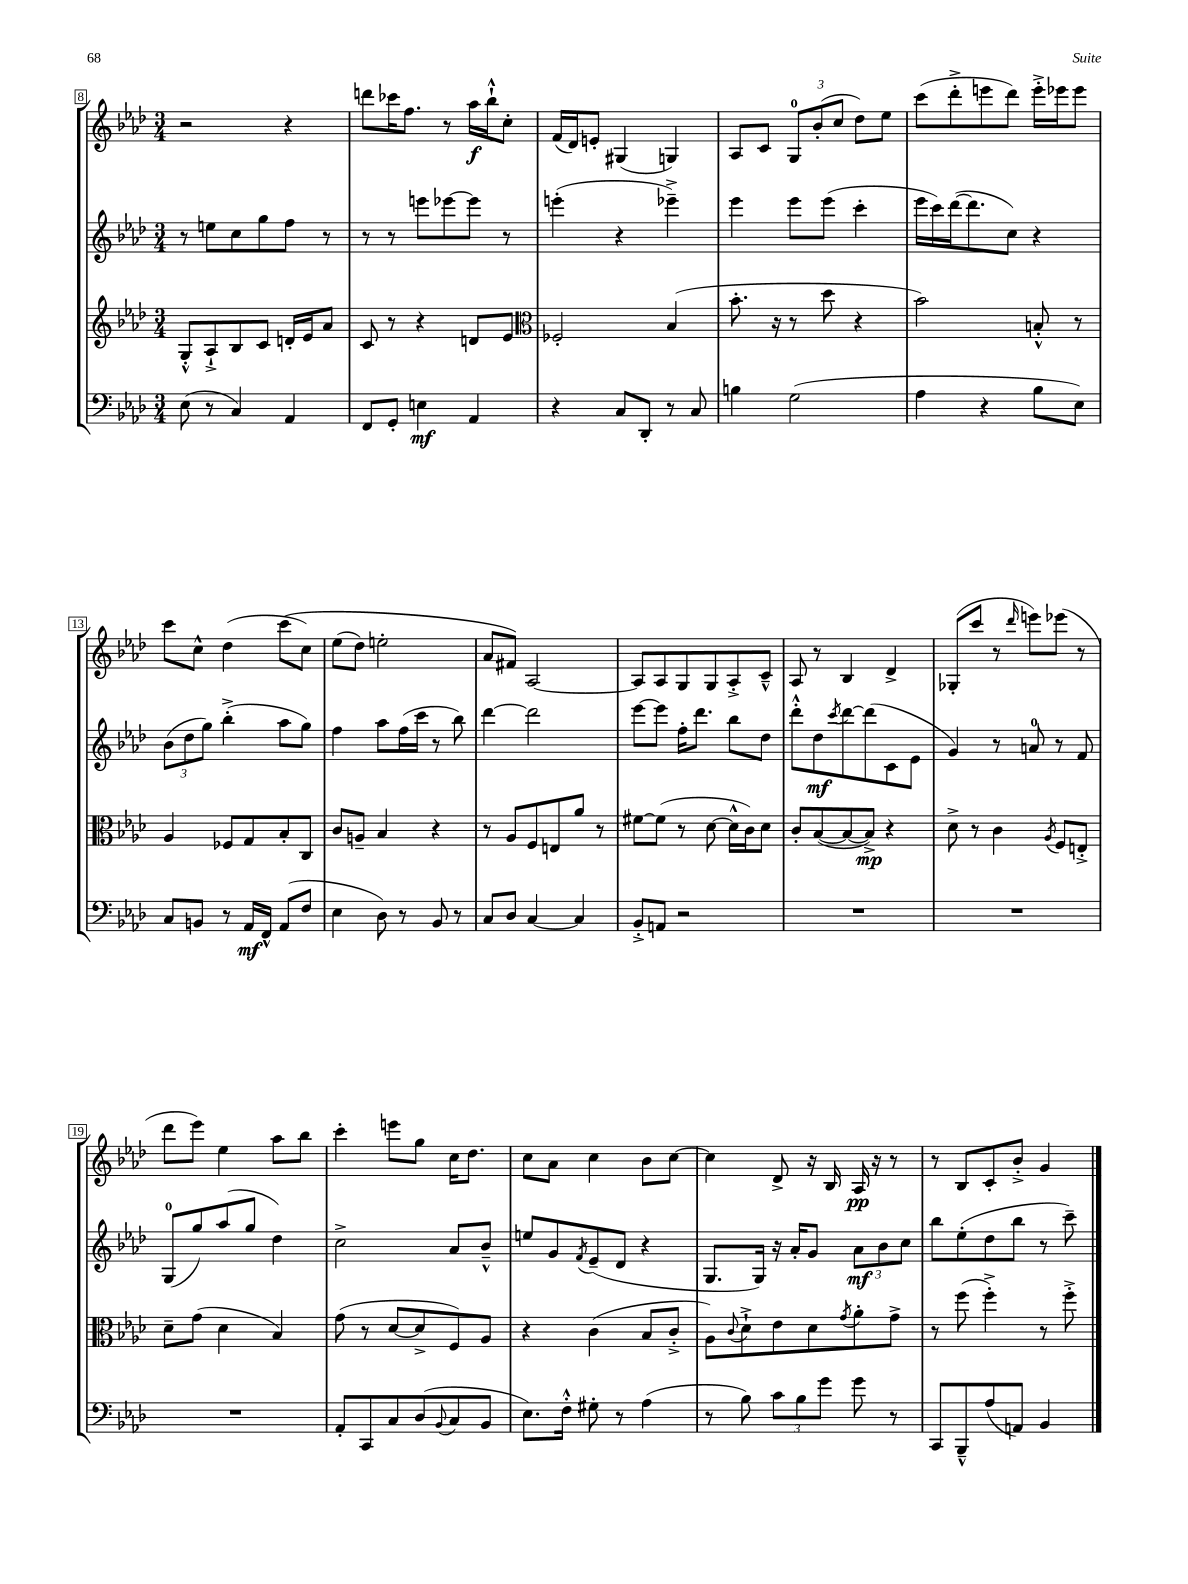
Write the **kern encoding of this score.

**kern	**dynam	**kern	**dynam	**kern	**dynam	**kern	**dynam
*part4	*part4	*part3	*part3	*part2	*part2	*part1	*part1
*staff4	*staff4	*staff3	*staff3	*staff2	*staff2	*staff1	*staff1
*clefF4	*	*clefG2	*	*clefG2	*	*clefG2	*
*k[b-e-a-d-]	*	*k[b-e-a-d-]	*	*k[b-e-a-d-]	*	*k[b-e-a-d-]	*
*M3/4	*	*M3/4	*	*M3/4	*	*M3/4	*
=8	=8	=8	=8	=8	=8	=8	=8
(8E-\	.	8G'^^/L	.	8r	.	2r	.
8r	.	8A-`^/	.	8een\L	.	.	.
4C/)	.	8B-/	.	8cc\	.	.	.
.	.	8c/J	.	8gg\	.	.	.
4AA-/	.	16dn'/LL	.	8ff\J	.	4r	.
.	.	16e-/J	.	.	.	.	.
.	.	8a-/J	.	8r	.	.	.
=9	=9	=9	=9	=9	=9	=9	=9
8FF/L	.	8c/	.	8r	.	8dddn\L	.
8GG'/J	.	8r	.	8r	.	16ccc-X\K	.
.	.	.	.	.	.	8.ff\J	.
4En\	mf	4r	.	8eeen\L	.	.	.
.	.	.	.	[8eee-X\	.	8r	.
4AA-/	.	8dn/L	.	8eee-\J]	.	16aa-\LL	f
.	.	.	.	.	.	16bb-`^^\J	.
.	.	8e-/J	.	8r	.	8cc'\J	.
=10	=10	=10	=10	=10	=10	=10	=10
*	*	*clefC3	*	*	*	*	*
4r	.	2F-X'/	.	(4eeen'\	.	(16f/LL	.
.	.	.	.	.	.	16d-/J)	.
.	.	.	.	.	.	8en'/J	.
8C/L	.	.	.	4r	.	(4G#X/	.
8DD-'/J	.	.	.	.	.	.	.
8r	.	(4B-/	.	4eee-X~^\)	.	4Gn/)	.
8C/	.	.	.	.	.	.	.
=11	=11	=11	=11	=11	=11	=11	=11
4Bn\	.	8.b-'\	.	4eee-\	.	8A-/L	.
.	.	.	.	.	.	8c/J	.
.	.	16r	.	.	.	.	.
(2G\	.	8r	.	8eee-\L	.	12G/L	.
.	.	.	.	.	.	(12b-'/	.
.	.	8dd-\	.	(8eee-\J	.	.	.
.	.	.	.	.	.	12cc/J	.
.	.	4r	.	4ccc'\	.	8dd-\L)	.
.	.	.	.	.	.	8ee-\J	.
=12	=12	=12	=12	=12	=12	=12	=12
4A-\	.	2b-\)	.	16eee-\LL	.	(8ccc\L	.
.	.	.	.	16ccc\)	.	.	.
.	.	.	.	([16ddd-\J	.	8ddd-'^\	.
.	.	.	.	8.ddd-\]	.	.	.
4r	.	.	.	.	.	8eeen\	.
.	.	.	.	8cc\J)	.	8ddd-\J)	.
8B-\L	.	8Bn'^^/	.	4r	.	16eee'^\LL	.
.	.	.	.	.	.	16eee-X\J	.
8E-\J)	.	8r	.	.	.	8eee-\J	.
!!LO:LB:g=z
=13	=13	=13	=13	=13	=13	=13	=13
8C/L	.	4A-/	.	(12b-\L	.	8ccc\L	.
.	.	.	.	12dd-\	.	.	.
8BBn/J	.	.	.	.	.	8cc^^\J	.
.	.	.	.	12gg\J)	.	.	.
8r	.	8F-X/L	.	(4bb-'^\	.	(4dd-\	.
16AA-/LL	mf	8G/	.	.	.	.	.
16FF^^/JJ	.	.	.	.	.	.	.
(8AA-/L	.	8B-'/	.	8aa-\L	.	(8ccc\L	.
8F/J	.	8C/J	.	8gg\J)	.	8cc\J)	.
=14	=14	=14	=14	=14	=14	=14	=14
4E-\	.	8c/L	.	4ff\	.	(8ee-\L	.
.	.	8An~/J	.	.	.	8dd-\J)	.
8D-\)	.	4B-/	.	8aa-\L	.	2een'\	.
8r	.	.	.	(16ff\L	.	.	.
.	.	.	.	16ccc\JJ	.	.	.
8BB-/	.	4r	.	8r	.	.	.
8r	.	.	.	8bb-\)	.	.	.
=15	=15	=15	=15	=15	=15	=15	=15
8C/L	.	8r	.	[4ddd-\	.	8a-/L	.
8D-/J	.	8A-/L	.	.	.	8f#X/J)	.
[4C/	.	8F/	.	2ddd-\]	.	[2A-/	.
.	.	8En/	.	.	.	.	.
4C/]	.	8a-/J	.	.	.	.	.
.	.	8r	.	.	.	.	.
=16	=16	=16	=16	=16	=16	=16	=16
8BB-'^/L	.	[8f#X\L	.	[8eee-\L	.	8A-/L]	.
8AAn/J	.	(8f#\J]	.	8eee-\J]	.	8A-/	.
2r	.	8r	.	16ff'\KL	.	8G/	.
.	.	.	.	8.ddd-\J	.	.	.
.	.	[8d-\	.	.	.	8G/	.
.	.	16d-^^\LL]	.	8bb-\L	.	8A-'^/	.
.	.	16c\J)	.	.	.	.	.
.	.	8d-\J	.	8dd-\J	.	8c~^^/J	.
=17	=17	=17	=17	=17	=17	=17	=17
2.r	.	8c'/L	.	8ddd-'^^\L	.	8A-/	.
.	.	([8B-/	.	8dd-\	mf	8r	.
.	.	.	.	8qccc/	.	.	.
.	.	8B-/_	.	[8ddd-\	.	4B-/	.
.	.	8B-^/J])	mp	(8ddd-\]	.	.	.
.	.	4r	.	8c\	.	4d-^/	.
.	.	.	.	8e-\J	.	.	.
=18	=18	=18	=18	=18	=18	=18	=18
2.r	.	8d-^\	.	4g/)	.	(8G-X'/L	.
.	.	8r	.	.	.	8ccc/J	.
.	.	4c\	.	8r	.	8r	.
.	.	.	.	.	.	16qqddd-/	.
.	.	.	.	8an/	.	8eeen\L)	.
.	.	8qA-/	.	.	.	.	.
.	.	8F/L	.	8r	.	(8eee-X\J	.
.	.	8En'^/J	.	8f/	.	8r	.
!!LO:LB:g=z
=19	=19	=19	=19	=19	=19	=19	=19
2.r	.	8d-~\L	.	(8G/L	.	8ddd-\L	.
.	.	(8g\J	.	8gg/)	.	8eee-\J)	.
.	.	4d-\	.	(8aa-/	.	4ee-\	.
.	.	.	.	8gg/J	.	.	.
.	.	4B-/)	.	4dd-\)	.	8aa-\L	.
.	.	.	.	.	.	8bb-\J	.
=20	=20	=20	=20	=20	=20	=20	=20
8AA-'/L	.	(8g\	.	2cc^\	.	4ccc'\	.
8CC/	.	8r	.	.	.	.	.
8C/	.	[8d-/L	.	.	.	8eeen\L	.
(8D-/	.	8d-^/]	.	.	.	8gg\J	.
8qqBB-/	.	.	.	.	.	.	.
8C/	.	8F/)	.	8a-/L	.	16cc\KL	.
.	.	.	.	.	.	8.dd-\J	.
8BB-/J	.	8A-/J	.	8b-~^^/J	.	.	.
=21	=21	=21	=21	=21	=21	=21	=21
8.E-\L)	.	4r	.	8een/L	.	8cc\L	.
.	.	.	.	8g/	.	8a-\J	.
16F'^^\Jk	.	.	.	.	.	.	.
.	.	.	.	8qf/	.	.	.
8G#X'\	.	(4c\	.	(8e-~/	.	4cc\	.
8r	.	.	.	8d-/J	.	.	.
(4A-\	.	8B-/L	.	4r	.	8b-\L	.
.	.	8c'^/J	.	.	.	[8cc\J	.
=22	=22	=22	=22	=22	=22	=22	=22
8r	.	8A-\L)	.	8.G/L	.	4cc\]	.
.	.	8qqc/	.	.	.	.	.
8B-\)	.	8d-`^\	.	.	.	.	.
.	.	.	.	16G/Jk)	.	.	.
12c\L	.	8e-\	.	16r	.	8d-^/	.
.	.	.	.	16a-'/KL	.	.	.
12B-\	.	.	.	.	.	.	.
.	.	8d-\	.	8g/J	.	16r	.
12g\J	.	.	.	.	.	.	.
.	.	.	.	.	.	16B-/	.
.	.	8qg/	.	.	.	.	.
8g\	.	8a-'\	.	12a-\L	mf	16A-/	pp
.	.	.	.	.	.	16r	.
.	.	.	.	12b-\	.	.	.
8r	.	8g^\J	.	.	.	8r	.
.	.	.	.	12cc\J	.	.	.
=23	=23	=23	=23	=23	=23	=23	=23
8CC/L	.	8r	.	8bb-\L	.	8r	.
8BBB-~^^/	.	(8ff\	.	(8ee-'\	.	8B-/L	.
(8A-/	.	4ff'^\)	.	8dd-\	.	8c'/	.
8AAn/J)	.	.	.	8bb-\J	.	8b-'^/J	.
4BB-/	.	8r	.	8r	.	4g/	.
.	.	8ff'^\	.	8ccc~\)	.	.	.
==	==	==	==	==	==	==	==
*-	*-	*-	*-	*-	*-	*-	*-
